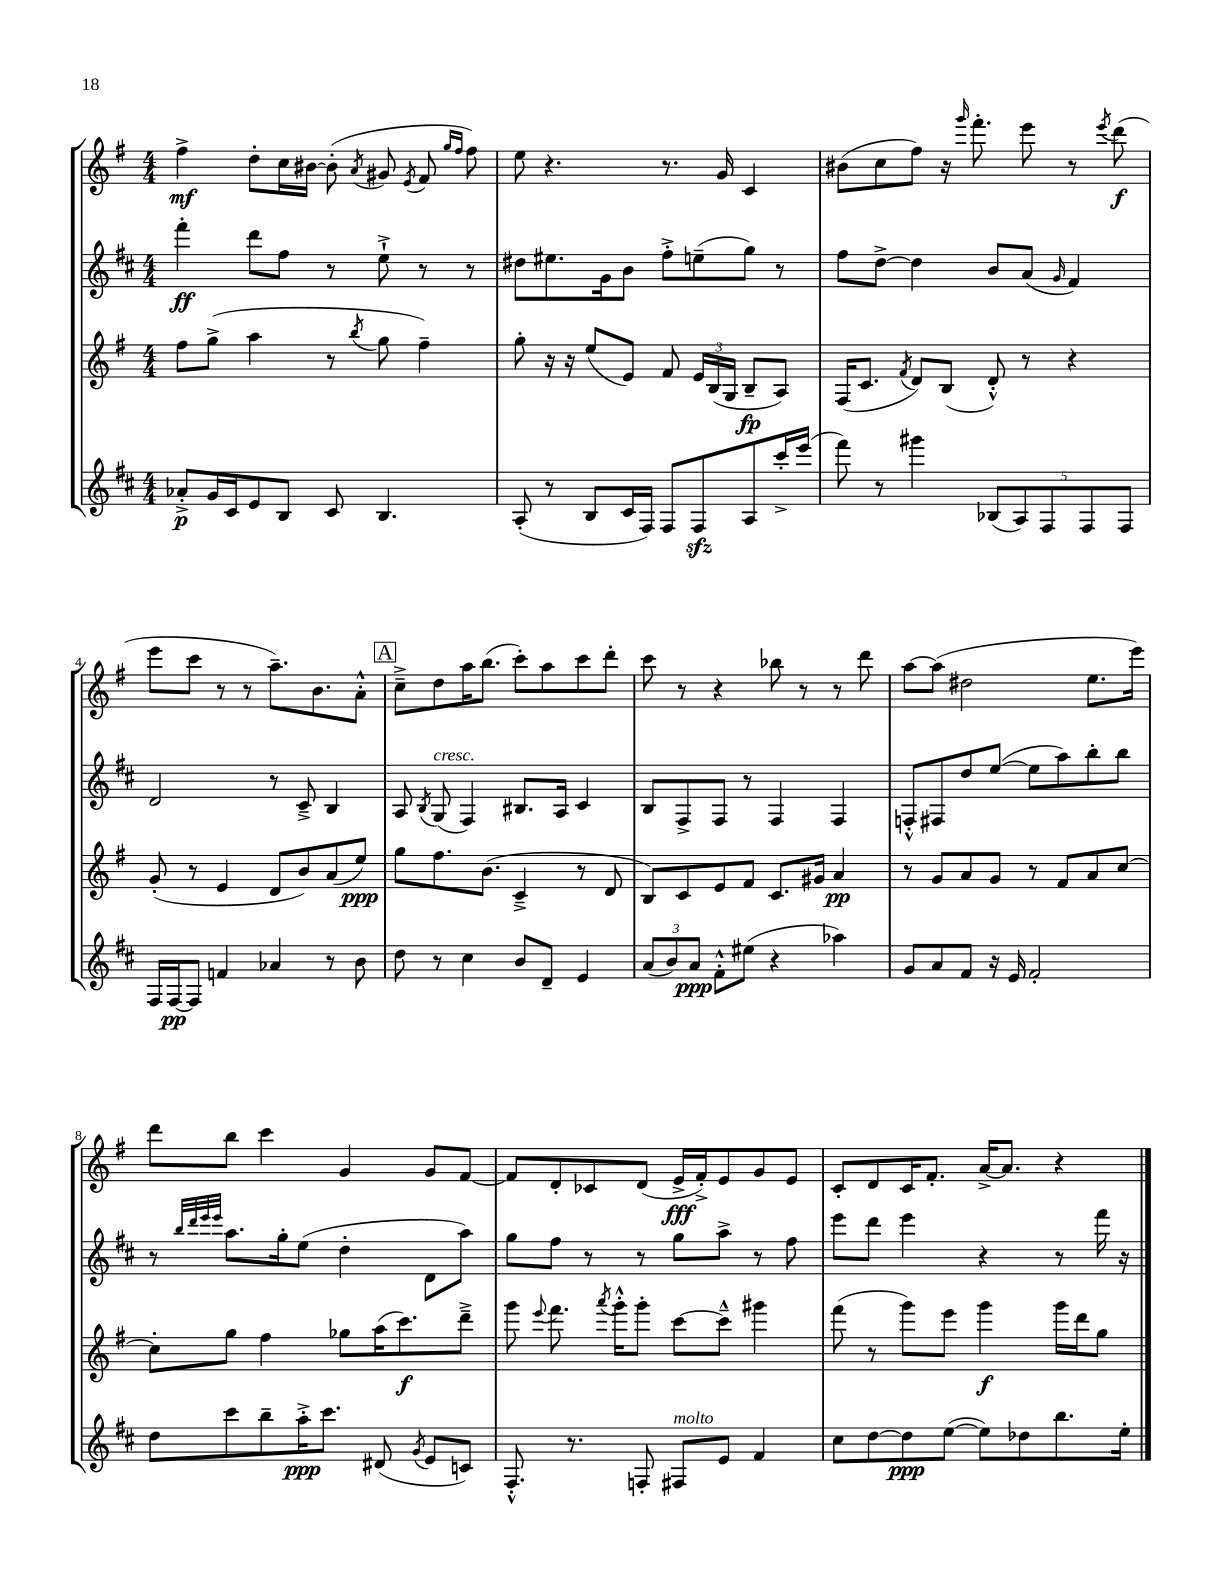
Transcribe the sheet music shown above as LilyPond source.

<<
\new StaffGroup <<
\new Staff = "s0" {
    \clef treble \key g \major \numericTimeSignature \time 4/4
    \autoBeamOff fis''4->\mf d''8[-. c''16 bis'16]~ bis'8-.( \acciaccatura { a'8 } gis'8 \acciaccatura { e'8 } fis'8 \grace { g''16[ fis''16] } fis''8) |
    e''8 r4. r8. g'16 c'4 |
    bis'8[( c''8 fis''8]) r16 \grace { g'''16 } fis'''8.-. e'''8 r8 \acciaccatura { e'''8 } d'''8\f( |
    e'''8[ c'''8] r8 r8 a''8.[--) b'8. a'8]-.-^ |
    \mark \markup { \box "A" } c''8[---> d''8 a''16 b''8.]( c'''8[-.) a''8 c'''8 d'''8]-. |
    c'''8 r8 r4 bes''8 r8 r8 d'''8 |
    a''8[~ a''8]( dis''2 e''8.[ e'''16]) |
    d'''8[ b''8] c'''4 g'4 g'8[ fis'8]~ |
    fis'8[ d'8-. ces'8 d'8]( e'16[->\fff fis'16-.->) e'8 g'8 e'8] |
    c'8[-. d'8 c'16 fis'8.]-. a'16[~-> a'8.] r4 \bar "|." |
}
\new Staff = "s1" {
    \clef treble \key d \major \numericTimeSignature \time 4/4
    \autoBeamOff fis'''4-.\ff d'''8[ fis''8] r8 e''8-!-> r8 r8 |
    dis''8[ eis''8. g'16 b'8] fis''8[-.-> e''8--( g''8]) r8 |
    fis''8[ d''8]~-> d''4 b'8[ a'8]( \grace { g'16 } fis'4) |
    d'2 r8 cis'8---> b4 |
    \mark \markup { \box "A" } a8 \acciaccatura { b8 } g8^\markup { \italic "cresc." }( fis4) bis8.[ a16] cis'4 |
    b8[ fis8-> fis8] r8 fis4 fis4 |
    f8[-.-^ fis8 d''8 e''8]~( e''8[ a''8) b''8-. b''8] |
    r8 \grace { b''32[ d'''32 e'''32 e'''32] } a''8.[ g''16-. e''8]( d''4-. d'8[ a''8]) |
    g''8[ fis''8] r8 r8 g''8[ a''8]-> r8 fis''8 |
    e'''8[ d'''8] e'''4 r4 r8 fis'''16 r16 \bar "|." |
}
\new Staff = "s2" {
    \clef treble \key g \major \numericTimeSignature \time 4/4
    \autoBeamOff fis''8[ g''8]->( a''4 r8 \acciaccatura { b''8 } g''8 fis''4--) |
    g''8-. r16 r16 e''8[( e'8]) fis'8 \tuplet 3/2 { e'16[ b16( g16] } b8[--\fp a8]) |
    fis16[( c'8.] \acciaccatura { fis'8 } d'8[) b8]( d'8-.-^) r8 r4 |
    g'8-.( r8 e'4 d'8[ b'8) a'8( e''8]\ppp) |
    \mark \markup { \box "A" } g''8[ fis''8. b'8.]( c'4---> r8 d'8 |
    b8[) c'8 e'8 fis'8] c'8.[ gis'16] a'4\pp |
    r8 g'8[ a'8 g'8] r8 fis'8[ a'8 c''8]~ |
    c''8[-. g''8] fis''4 ges''8[ a''16( c'''8.\f) d'''8]---> |
    g'''8 \appoggiatura { e'''8 } fis'''8. \acciaccatura { a'''8 } g'''16[-.-^ g'''8]-. c'''8[~ c'''8]---^ gis'''4 |
    fis'''8( r8 g'''8[) e'''8] g'''4\f g'''16[ d'''16 g''8] \bar "|." |
}
\new Staff = "s3" {
    \clef treble \key d \major \numericTimeSignature \time 4/4
    \autoBeamOff aes'8[-.->\p g'16 cis'16 e'8 b8] cis'8 b4. |
    a8-.( r8 b8[ cis'16 fis16]) fis8[ fis8\sfz a8 cis'''16-.-> e'''16]( |
    fis'''8) r8 gis'''4 \tuplet 5/4 { bes8[( a8) fis8 fis8 fis8] } |
    fis16[ fis16~\pp fis8] f'4 aes'4 r8 b'8 |
    \mark \markup { \box "A" } d''8 r8 cis''4 b'8[ d'8]-- e'4 |
    \tuplet 3/2 { a'8[( b'8) a'8]\ppp } fis'8[-.-^ eis''8]( r4 aes''4) |
    g'8[ a'8 fis'8] r16 e'16 fis'2-. |
    d''8[ cis'''8 b''8-- a''16-.->\ppp cis'''8.] dis'8( \acciaccatura { g'8 } e'8[ c'8]) |
    fis8.-.-^ r8. f8-. fis8[^\markup { \italic "molto" } e'8] fis'4 |
    cis''8[ d''8~ d''8\ppp e''8]~( e''8[) des''8 b''8. e''16]-. \bar "|." |
}
>>
>>
